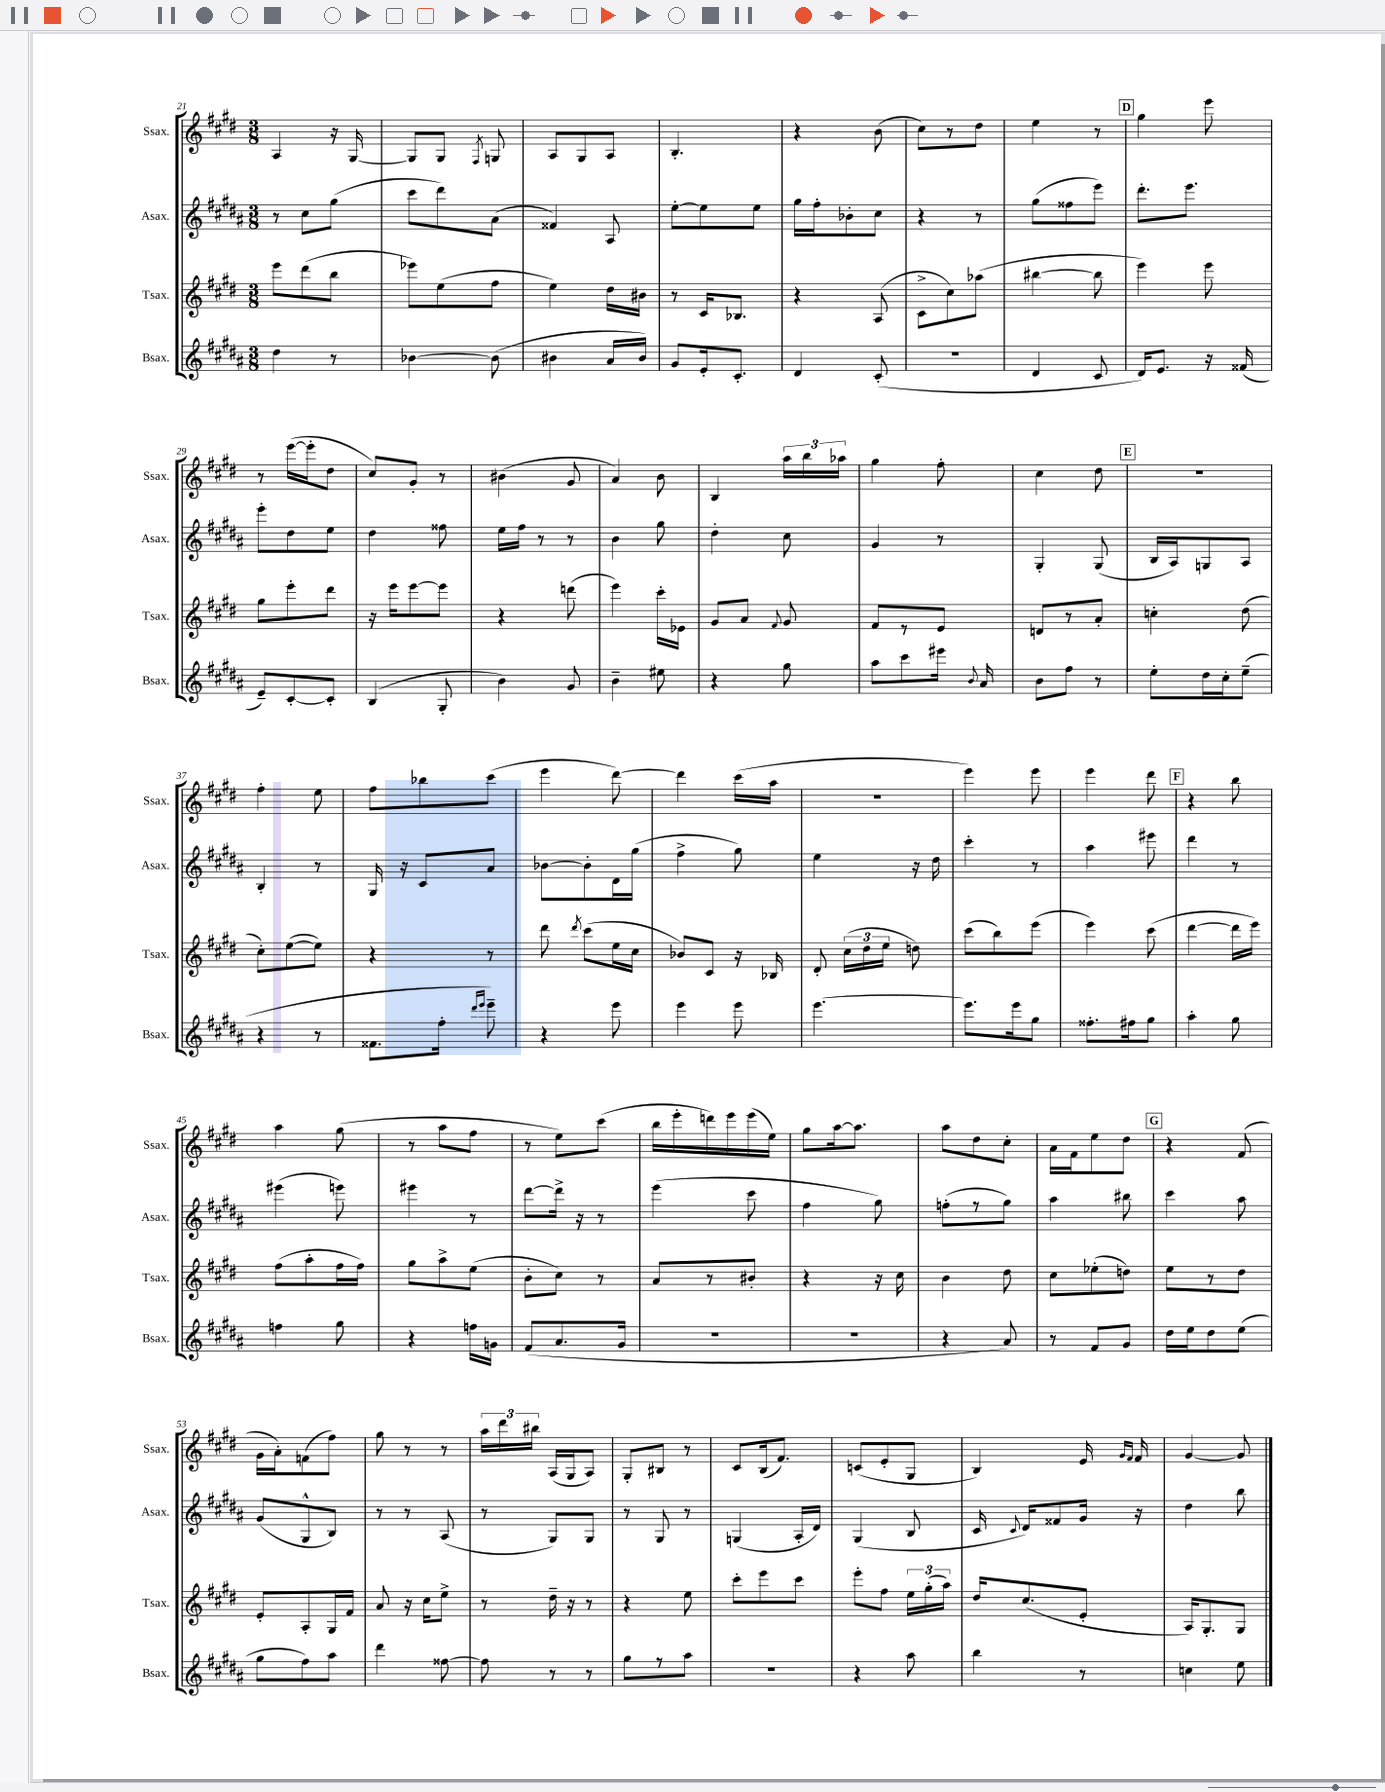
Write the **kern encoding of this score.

**kern	**kern	**kern	**kern
*part4	*part3	*part2	*part1
*staff4	*staff3	*staff2	*staff1
*I"Bsax.	*I"Tsax.	*I"Asax.	*I"Ssax.
*I'Bsax.	*I'Tsax.	*I'Asax.	*I'Ssax.
*clefG2	*clefG2	*clefG2	*clefG2
*k[f#c#g#d#a#]	*k[f#c#g#d#]	*k[f#c#g#d#a#]	*k[f#c#g#d#]
*M3/8	*M3/8	*M3/8	*M3/8
=21	=21	=21	=21
4dd#\	8eee\L	8r	4A/
.	(8ddd#\	8cc#\L	.
8r	8bb\J	(8gg#\J	16r
.	.	.	[16G#/
=22	=22	=22	=22
[4b-X\	8eee-X\L)	8ccc#\L	8G#/L]
.	(8ee\	8ddd#\)	8G#/J
.	.	.	8qF#/
(8b-\]	8ff#\J	(8a#\J	8Gn/
=23	=23	=23	=23
4b#X\	4ee\)	4f##X/)	8A/L
.	.	.	8G#/
16a#/LL	16dd#\LL	8A#/	8A/J
16b#/JJ)	16b#X\JJ	.	.
=24	=24	=24	=24
8g#/L	8r	[8ee'\L	4.B'/
16e'/k	16c#/KL	8ee\]	.
8.c#'/J	8.B-X/J	.	.
.	.	8ee\J	.
=25	=25	=25	=25
4d#/	4r	16gg#\LL	4r
.	.	16ff#'\J	.
.	.	8b-X'\	.
(8c#'/	(8A/	8cc#\J	(8b\
=26	=26	=26	=26
4.r	8c#^\L	4r	8cc#\L)
.	8cc#\)	.	8r
.	(8aa-X\J	8r	8dd#\J
=27	=27	=27	=27
4d#/	[4bb#X\	(8gg#\L	4ee\
.	.	8ff##X\	.
8c#/	8bb#\]	8eee\J)	8r
!!LO:REH:place=s1:t=D
=28	=28	=28	=28
16d#/KL)	4eee\)	8.ddd#'\L	4gg#\
8.e/J	.	.	.
.	.	8.eee\J	.
16r	8eee\	.	8eee\
(16f##X/	.	.	.
!!LO:LB:g=z
=29	=29	=29	=29
8e~/L)	8gg#\L	8eee'\L	8r
[8c#'/	8eee'\	8dd#\	([16eee\LL
.	.	.	16eee'\J]
8c#'/J]	8ddd#\J	8ee\J	8dd#\J
=30	=30	=30	=30
(4B/	16r	4dd#\	8cc#/L)
.	16eee\KL	.	.
.	[8eee\	.	8g#'/J
8G#'/	8eee\J]	8ff##X\	8r
=31	=31	=31	=31
4b\)	4r	16ee\LL	(4b#X\
.	.	16ff#\JJ	.
.	.	8r	.
8g#/	(8dddn\	8r	8g#/
=32	=32	=32	=32
4b~\	4eee\)	4b\	4a/)
8ee#X\	16ccc#'\LL	8gg#\	8b\
.	16e-X\JJ	.	.
=33	=33	=33	=33
4r	8g#/L	4dd#'\	4B/
.	8a/J	.	.
.	8qqf#/	.	.
8gg#\	8g#/	8cc#\	24aa\LL
.	.	.	24bb\
.	.	.	24aa-X\JJ
=34	=34	=34	=34
8aa#\L	8f#/L	4g#/	4gg#\
8ccc#\	8r	.	.
16eee#X\Jk	8e/J	8r	8ff#'\
8qqb/	.	.	.
16a#/	.	.	.
=35	=35	=35	=35
8b\L	8dn/L	4G#'/	4cc#\
8ff#\J	8r	.	.
8r	8a'/J	(8G#/	8dd#\
!!LO:REH:place=s1:t=E
=36	=36	=36	=36
8ee'\L	4ccn'\	16B/LL	4.r
.	.	16A#/J)	.
16dd#\L	.	8Gn/	.
16cc#'\J	.	.	.
(8ee~\J	(8dd#\	8A#/J	.
!!LO:LB:g=z
=37	=37	=37	=37
4r	8cc#'\L)	4B'/	4ff#'\
.	([8ee\	.	.
8r	8ee\J])	8r	8ee\
=38	=38	=38	=38
8.f##X\L	4r	16G#/	8ff#\L
.	.	16r	.
.	.	8c#/L	8bb-X\
16ff#'\Jk	.	.	.
16qqddd#/LL	.	.	.
16qqeee/JJ	.	.	.
8eee~\)	8r	8a#/J	(8ccc#\J
=39	=39	=39	=39
4r	8ddd#\	[8b-X\L	4eee\
.	8qddd#/	.	.
.	(8ccc#\L	8b-'\]	.
8eee\	16ee\L	16d#\L	[8ddd#\)
.	16cc#\JJ	(16gg#\JJ	.
=40	=40	=40	=40
4eee\	8b-X/L)	4ff#^\	4ddd#\]
.	8c#/J	.	.
8eee\	16r	8gg#\)	(16ccc#\LL
.	16B-X/	.	16aa\JJ
=41	=41	=41	=41
[4.eee\	8d#'/	4ee\	4.r
.	(24cc#\LL	.	.
.	24dd#\	.	.
.	24ee\JJ	.	.
.	8ddn\)	16r	.
.	.	16dd#\	.
=42	=42	=42	=42
8.eee\L]	(8ccc#\L	4ccc#'\	4eee\)
.	8bb\)	.	.
16eee\k	.	.	.
8gg#\J	(8eee\J	8r	8eee\
=43	=43	=43	=43
8.ff##X'\L	4eee\)	4aa#\	4eee\
16ff#X\k	.	.	.
8gg#\J	(8ccc#\	8eee#X\	8ddd#\
!!LO:REH:place=s1:t=F
=44	=44	=44	=44
4aa#'\	[4ddd#\	4ddd#\	4r
8gg#\	16ddd#\LL]	8r	8bb\
.	16eee\JJ)	.	.
!!LO:LB:g=z
=45	=45	=45	=45
4ffn\	(8ff#\L	(4eee#X\	4aa\
.	8aa'\	.	.
8gg#\	16ff#\L	8eeen\)	(8gg#\
.	16ff#\JJ)	.	.
=46	=46	=46	=46
4r	8gg#\L	4eee#X\	8r
.	8aa^\	.	8aa\L
16ffn\LL	(8ee\J	8r	8ff#\J
16gn\JJ	.	.	.
=47	=47	=47	=47
(8f#/L	8b'\L	[8ddd#\L	8r
8.a#/	8cc#\J)	16ddd#^\Jk]	8ee\L)
.	.	16r	.
.	8r	8r	(8ccc#\J
16g#/Jk	.	.	.
=48	=48	=48	=48
4.r	8a/L	(4eee\	16bb\LL
.	.	.	16eee'\
.	8r	.	16dddn\)
.	.	.	16eee\
.	8b#X'/J	8ccc#\	(16eee\
.	.	.	16ee\JJ)
=49	=49	=49	=49
4.r	4r	4ff#\	8gg#\L
.	.	.	[16aa\k
.	.	.	8.aa\J]
.	16r	8gg#\)	.
.	16cc#\	.	.
=50	=50	=50	=50
4r	4b\	(8ffn'\L	8aa\L
.	.	8r	8dd#\
8a#/)	8dd#\	8gg#\J)	8cc#'\J
=51	=51	=51	=51
8r	8cc#\L	4aa#\	16a\LL
.	.	.	16f#\J
8f#/L	(8ee-X'\	.	8ee\
8g#/J	8ddn\J)	8bb#X\	8dd#\J
!!LO:REH:place=s1:t=G
=52	=52	=52	=52
16dd#\LL	8ee\L	4ccc#\	4r
16ee\J	.	.	.
8dd#\	8r	.	.
(8ee\J	8dd#\J	8aa#\	(8f#/
!!LO:LB:g=z
=53	=53	=53	=53
8gg#\L	8e'/L	(8g#/L	16g#\LL
.	.	.	16a'\J)
8ff#\)	8A'/	8G#^^/	(8fn\
8aa#\J	16G#/L	8B/J)	8ff#\J)
.	16f#/JJ	.	.
=54	=54	=54	=54
4ddd#\	8a/	8r	8gg#\
.	16r	8r	8r
.	16cc#\KL	.	.
[8ff##X\	8ee^\J	(8A#/	8r
=55	=55	=55	=55
8ff##\]	8r	8r	24aa\LL
.	.	.	24ddd#\
.	.	.	24bb#X\JJ
8r	16dd#~\	8G#/L)	(16A/LL
.	16r	.	16G#/J
8r	8r	8G#/J	8A/J)
=56	=56	=56	=56
8gg#\L	4r	8r	8G#'/L
8r	.	8G#/	8B#X/J
8aa#\J	8ee\	8r	8r
=57	=57	=57	=57
4.r	8ccc#'\L	(4Gn/	8c#/L
.	8eee\	.	(16B/k
.	.	.	8.f#/J)
.	8ccc#\J	16A#'/LL	.
.	.	16d#/JJ)	.
=58	=58	=58	=58
4r	8eee'\L	(4G#/	(8cn/L
.	8ff#\J	.	8e'/
8aa#\	24ee\LL	8B/	8G#/J
.	(24gg#'\	.	.
.	24aa\JJ)	.	.
=59	=59	=59	=59
4bb\	16dd#/KL	16c#/	4B/)
.	.	8qqc#/	.
.	(8.cc#/	16d#/KL)	.
.	.	8f##X/	.
8r	8e'/J	16g#/Jk	16e/
.	.	.	16qqg#/LL
.	.	.	16qqf#/JJ
.	.	16r	16f#/
=60	=60	=60	=60
4ccn\	16A/KL)	4dd#\	[4g#/
.	8.G#'/	.	.
8ee\	8G#/J	8bb\	8g#/]
==	==	==	==
*-	*-	*-	*-
